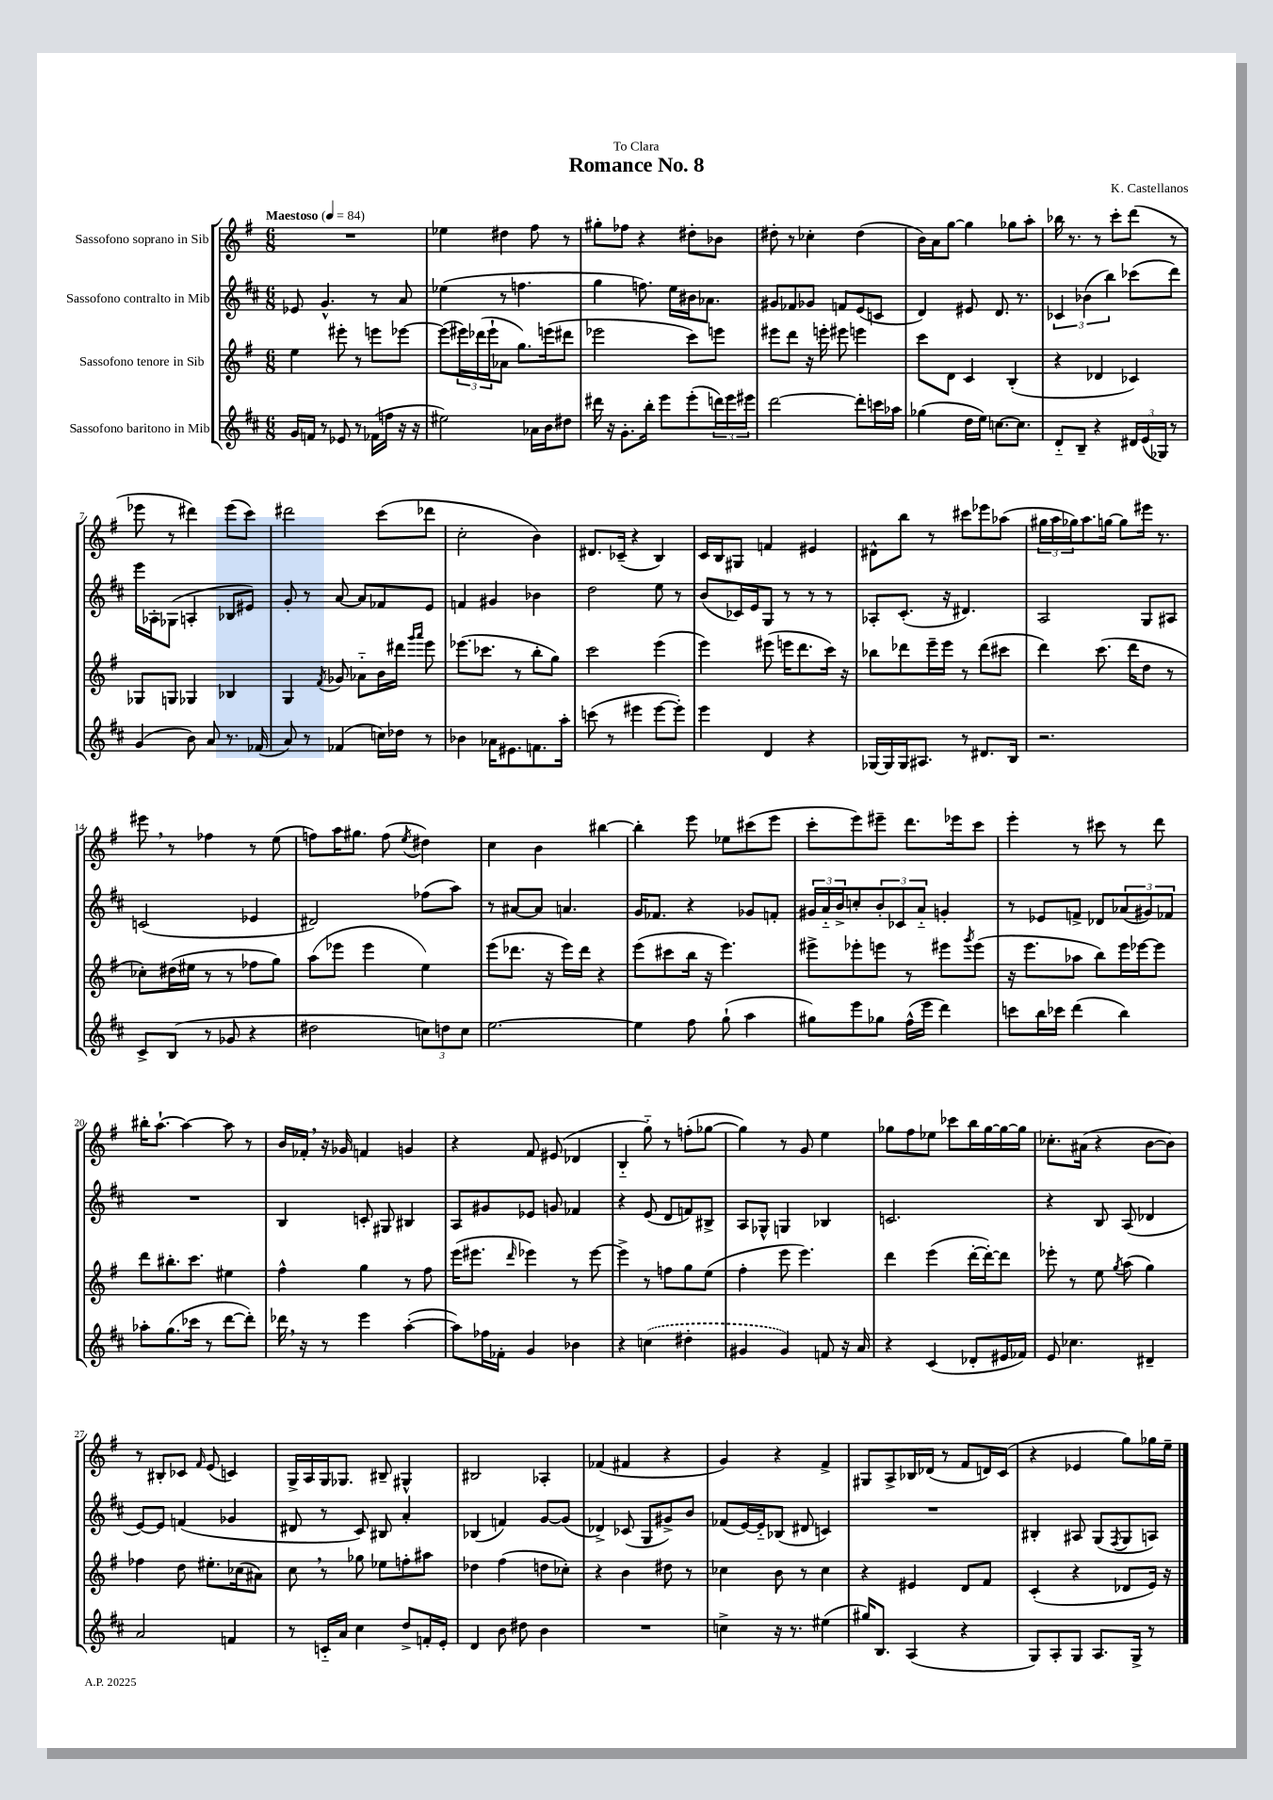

**kern	**kern	**kern	**kern
*part4	*part3	*part2	*part1
*staff4	*staff3	*staff2	*staff1
*I"Sassofono baritono in Mib	*I"Sassofono tenore in Sib	*I"Sassofono contralto in Mib	*I"Sassofono soprano in Sib
*clefG2	*clefG2	*clefG2	*clefG2
*k[f#c#]	*k[f#]	*k[f#c#]	*k[f#]
*M6/8	*M6/8	*M6/8	*M6/8
*MM84	*MM84	*MM84	*MM84
=1	=1	=1	=1
!	!	!	!LO:TX:a:B:t=Maestoso
16g/LL	4ee\	8e-X/	2.r
16fn/JJ	.	.	.
8r	.	4.g^^/	.
8e-X/	8eee#X'\	.	.
8r	8r	.	.
(16f-X\LL	8eeen\L	8r	.
16ffn\JJ	.	.	.
16r	[8eee-X\J	8a/	.
16r	.	.	.
=2	=2	=2	=2
2ee#X\)	(8eee-\L]	(4ee-X\	4ee-X\
.	24eee#X\L)	.	.
.	(24ddd-X\	.	.
.	24eee#`\J	.	.
.	8a-X\J	8r	4dd#X\
.	8.gg\L)	4.ffn\	.
16a-X\LL	.	.	8ff#\
16b\J	(16eeen\k	.	.
8dd#X\J	8ddd#X\J	.	8r
=3	=3	=3	=3
16ddd#X\	2eee-X\	4gg\	8gg#X'\L
16r	.	.	.
8.g'\L	.	.	8ff-X\J
.	.	8.ffn\)	4r
16bb'\Jk	.	.	.
8eee\L	.	.	.
.	.	16ee\LL	.
(8eee'\	8ccc\L)	16b#X\J	8dd#X'\L
.	.	8.a-X\J	.
24dddn\L)	8eeen\J	.	8b-X\J
24eee\	.	.	.
24eee#X\JJ	.	.	.
=4	=4	=4	=4
[2ddd\	8eee#X\L	8g#X/L	8dd#X'\
.	8ddd\J	8f-X/	8r
.	16r	8g-X/J	4cc-X'\
.	16eeen'\	.	.
.	8eee#X\	8fn/L	.
8ddd'\L]	4eeen\	(8e/	(4dd#\
16cccn\L	.	8cn/J	.
16aa-X\JJ	.	.	.
=5	=5	=5	=5
(4gg-X\	8ccc\L	4d/)	16b\LL)
.	.	.	16a\J
.	8d\J	.	[8gg\J
16dd\LL	4c/	8e#X/	4gg\]
16ee\JJ)	.	.	.
[8.ccn\L	.	8.d/	.
.	(4B'/	.	8gg-X\L
8.cc\J]	.	8.r	.
.	.	.	8aa'\J
=6	=6	=6	=6
8d/L	4r	6c-X/	16bb-X\
.	.	.	8.r
8B~/J	.	.	.
.	.	(6b-X\	.
4r	4d-X/	.	8r
.	.	6bb\)	.
.	.	.	8ccc'\L
24d#X/LL	4c-X/)	(8ccc-X\L	(8ddd\J
(24e/	.	.	.
24G-X/JJ)	.	.	.
8r	.	8ddd\J)	8r
!!LO:LB:g=z
=7	=7	=7	=7
(4g/	8G-X/L	16eee\LL	8eee-X\
.	.	16A-X'\J	.
.	8Gn/J	(8G-X\J	8r
8b\)	4G-X/	4An'/	4ddd#X\)
8a/	.	.	.
8.r	4B-X/	8B-X/L	(8eee-\L
.	.	8e#X/J)	8ccc\J)
(16f-X/	.	.	.
=8	=8	=8	=8
8a/)	4G/	8g'/	2ddd#X\
8r	.	8r	.
.	8qf#/	.	.
(4f-X/	8g-X/	[8a/	.
.	8a-X\L	8a/L]	.
16ccn\LL)	16b\L	8f-X/	(8ccc\L
16dd-X\JJ	16ddd#X\JJ	.	.
.	16qqggg/LL	.	.
.	16qqaaa/JJ	.	.
8r	8eee\	8e/J	8ddd-X\J
=9	=9	=9	=9
4b-X\	(8.eee-X\L	4fn/	2cc'\
.	8.ccc-X\J	.	.
16a-X\KL	.	4g#X/	.
8.e#X\	.	.	.
.	8r	.	.
8.fn\	8bb'\L	4b-X\	4b\)
.	8gg\J)	.	.
16aa'\Jk	.	.	.
=10	=10	=10	=10
(8cccn\	2ccc\	2dd\	8.d#X/L
8r	.	.	.
.	.	.	(16c-X~/Jk
4eee#X\	.	.	4r
[8eee#\L	(4eee\	8ee\	4B/)
8eee#'\J])	.	8r	.
=11	=11	=11	=11
4eee\	4eee\)	(8b/L	16c/LL
.	.	.	16B/J
.	.	16c-X/L)	8G#X/J
.	.	16e/J	.
4d/	(8eee#X\	8G/J	4fn/
.	16eeen\KL	8r	.
.	8.ddd\	.	.
4r	.	8r	4e#X/
.	16ccc\Jk)	8r	.
.	16r	.	.
=12	=12	=12	=12
[16G-X/LL	8bb-X\L	8A-X'/L	8d#X^^\L
16G-/]	.	.	.
16G-/J	8ddd-X\	(8.c#'/J	8bb\J
8.A#X/J	.	.	.
.	16eee~\L	.	8r
.	16eee\JJ	16r	.
8r	8r	4.d#X/)	8ccc#X\L
8.d#X/L	(8ddd-\L	.	8eee-X\
.	8ccc#X\J	.	(8aa-X\J
16B/Jk	.	.	.
=13	=13	=13	=13
2.r	4ddd\)	2A/	24gg#X\LL
.	.	.	24aa\
.	.	.	24gg-X\J)
.	.	.	8.aa\
.	(8.ccc\	.	.
.	.	.	[16ggn\Jk
.	.	.	8gg\L]
.	16ddd\KL	.	.
.	8dd\J	8G/L	16eee#X\Jk
.	.	.	8.r
.	8r	8A#X/J	.
!!LO:LB:g=z
=14	=14	=14	=14
8c#^/L	8cc-X'\L)	(2cn/	8eee#X,\
(8B/J	(16dd#X\L	.	8r
.	16ee#X\JJ	.	.
8r	8r	.	4ff-X\
8g-X/	8r	.	.
4r	8ff-X\L	4e-X/	8r
.	8gg\J)	.	(8ee\
=15	=15	=15	=15
2dd#X\	(8aa\L	2d#X/)	8ffn\L)
.	8eee-X\J	.	16aa\K
.	.	.	8.gg#X\J
.	4eee-\	.	.
.	.	.	(8ff\
.	.	.	8qee/
12ccn\L)	4ee\)	(8ff-X\L	4dd#X\)
12ddn\	.	.	.
.	.	8aa\J)	.
12cc\J	.	.	.
=16	=16	=16	=16
[2.ee\	(8eee\L	8r	4cc\
.	8.ddd-X\J	[8a#X/L	.
.	.	8a#/J]	4b\
.	16r	.	.
.	16eee\LL)	4.an/	.
.	16ddd-\JJ	.	.
.	4r	.	[4bb#X\
=17	=17	=17	=17
4ee\]	(8eee\L	16g/KL	4bb#'\]
.	.	8.f-X/J	.
.	8ccc#X\	.	.
8ff#\	16bb\Jk	4r	8eee\
.	16r	.	.
(8gg`\	4.eee\)	.	8ee-X\L
4aa\	.	8g-X/L	(8ccc#X\
.	.	8fn'/J	8eee\J
=18	=18	=18	=18
8gg#X\L)	8eee#X^\L	24g#X/LL	8ccc'\L
.	.	24a/	.
.	.	24b^/J	.
8eee\	8eee-X'\	8ccn'/	8eee\)
8gg-X\J	8eeen\J	12b'/	8eee#X~\J
.	.	12c-X/	.
(16ff#^^\LL	8r	.	8.ddd\L
.	.	12a/J	.
16eee\JJ	.	.	.
4ddd\)	8eee#X\L	4gn'/	.
.	.	.	16eee-X\k
.	8qggg/	.	.
.	(8eee#\J	.	8ccc\J
=19	=19	=19	=19
8cccn\L	16r	8r	4eee'\
.	8.eee\L	.	.
16bb\L	.	8e-X/L	.
16ccc-X\JJ	.	.	.
(4ddd\	8aa-X\J	8fn^/J	8r
.	8bb\L)	8d-X/L	8ccc#X\
4bb\)	16eee\L	(12a-X/	8r
.	[16eee-X\J	.	.
.	.	12g#X/)	.
.	8eee-\J]	.	8ddd\
.	.	12f-X/J	.
!!LO:LB:g=z
=20	=20	=20	=20
8aa-X'\L	8ddd\L	2.r	16bb#X'\KL
.	.	.	[8.aa`\J
(8.gg\	8.bb#X'\	.	.
.	.	.	4aa\_
16ccc-X\Jk	8.ccc\J	.	.
8r	.	.	.
[8ddd\L	4ee#X\	.	8aa\]
8ddd'\J])	.	.	8r
=21	=21	=21	=21
16ddd-X,\	4ff#^^\	4B/	16b/LL
16r	.	.	16f-X',/JJ
8r	.	.	16r
.	.	.	16g-X/
4eee\	4gg\	8cn'/	4fn/
.	.	8G#X/	.
([4aa'\	8r	4B#X/	4gn/
.	8ff#\	.	.
=22	=22	=22	=22
8aa\L])	(16eee\KL	8A/L	4r
.	8.eee#X\J	.	.
16ff-X\L	.	8g#X/	.
16f-X'\JJ	.	.	.
.	16qqddd/	.	.
4g/	4eee-X\)	8e-X/J	8f#/
.	.	8gn/	(8e#X/
4b-X\	8r	4f-X/	4d-X/
.	[8eee-\	.	.
=23	=23	=23	=23
4r	4eee-^\]	4r	4B/
(4ccn\	8r	(8e/	8gg\)
.	8ffn\L	8d/L	8r
4dd#X'\	8gg\	8fn/)	(8ffn'\L
.	(8ee\J	8B#X^/J	[8gg-X\J
=24	=24	=24	=24
4g#X/	4ff#'\	8A/L	4gg-\])
.	.	8G-X^^/J	.
4g#/)	8eee\	4Gn/	8r
.	4.eee\)	.	8g/
8fn/	.	4B-X/	4ee\
16r	.	.	.
16a/	.	.	.
=25	=25	=25	=25
4r	4ddd\	2.cn/	8gg-X\L
.	.	.	8ff#\
(4c#/	(4eee\	.	8ee-X\J
.	.	.	8ccc-X\L
8d-X'/L	[16ddd'\LL	.	16bb\L
.	16ddd'\J_)	.	[16gg-\
16e#X/L	8ddd\J]	.	16gg-\_
16f-X/JJ)	.	.	16gg-\JJ]
=26	=26	=26	=26
8e/	8eee-X'\	4r	8.cc-X'\L
4.cc-X\	8r	.	.
.	.	.	(16a#X\Jk
.	8ee\	8B/	4r
.	8qgg/	.	.
.	(8aa\	(8A/	.
4d#X~/	4gg\)	4d-X/	[8b\L
.	.	.	8b\J])
!!LO:LB:g=z
=27	=27	=27	=27
2a/	4ff-X\	[8e/L)	8r
.	.	8e/J]	8B#X'/L
.	8dd\	(4fn/	8c-X/J
.	.	.	16qqf#/
.	8.ee#X'\L	.	(8e/
4fn/	.	4g-X/	4cn/)
.	(16cc-X\k	.	.
.	8a#X\J)	.	.
=28	=28	=28	=28
8r	8cc,\	8d#X/	16G^/LL
.	.	.	16A/
16cn/LL	8r	8r	16G/J
16a/JJ	.	.	8.G-X/J
4cc#\	8gg-X\	8c#/)	.
.	8ee-X\L	8B#X/	8B#X~/
8dd^/L	8ffn'\	4a'/	4G#X^^/
16fn'/L	8aa#X\J	.	.
16e'/JJ	.	.	.
=29	=29	=29	=29
4d/	4dd-X\	(4B-X/	2B#X/
8b\	(4ff#\	4fn/)	.
8dd#X\	.	.	.
4b\	8ddn\L	[8g/L	4A-X'/
.	8cc-X'\J)	(8g/J]	.
=30	=30	=30	=30
2.r	4r	4d-X^/)	(4f-X/
.	4b\	(8c-X/	4f#X/
.	.	8G/L	.
.	8dd#X\	8g#X^/)	4r
.	8r	8b/J	.
=31	=31	=31	=31
4ccn^\	4cc-X\	(8f-X/L	4g/)
.	.	[16e/L)	.
.	.	16e/J]	.
16r	8b\	(8B-X/J	4r
8.r	.	.	.
.	8r	8d#X/	.
(4ee#X\	4cc-\	4cn/)	4f#^/
=32	=32	=32	=32
16gg#X/KL)	4r	2.r	8G#X/L
8.B/J	.	.	.
.	.	.	8A^/
(4A/	4e#X/	.	16B-X/L
.	.	.	(16d-X/JJ
.	.	.	8r
4r	8d/L	.	8f#/L
.	8f#/J	.	16dn/L)
.	.	.	(16c/JJ
=33	=33	=33	=33
8G/L)	(4c'/	4B#X'/	4r
8A'/	.	.	.
8G/J	4r	8A#X/	4e-X/
8.A/L	.	(8G/L	.
.	.	8qF#/	.
.	8d-X/L	8G/	8gg\L)
16G^/Jk	.	.	.
8r	16e/Jk)	8An/J)	16gg-X\L
.	16r	.	16ee~\JJ
==	==	==	==
*-	*-	*-	*-
